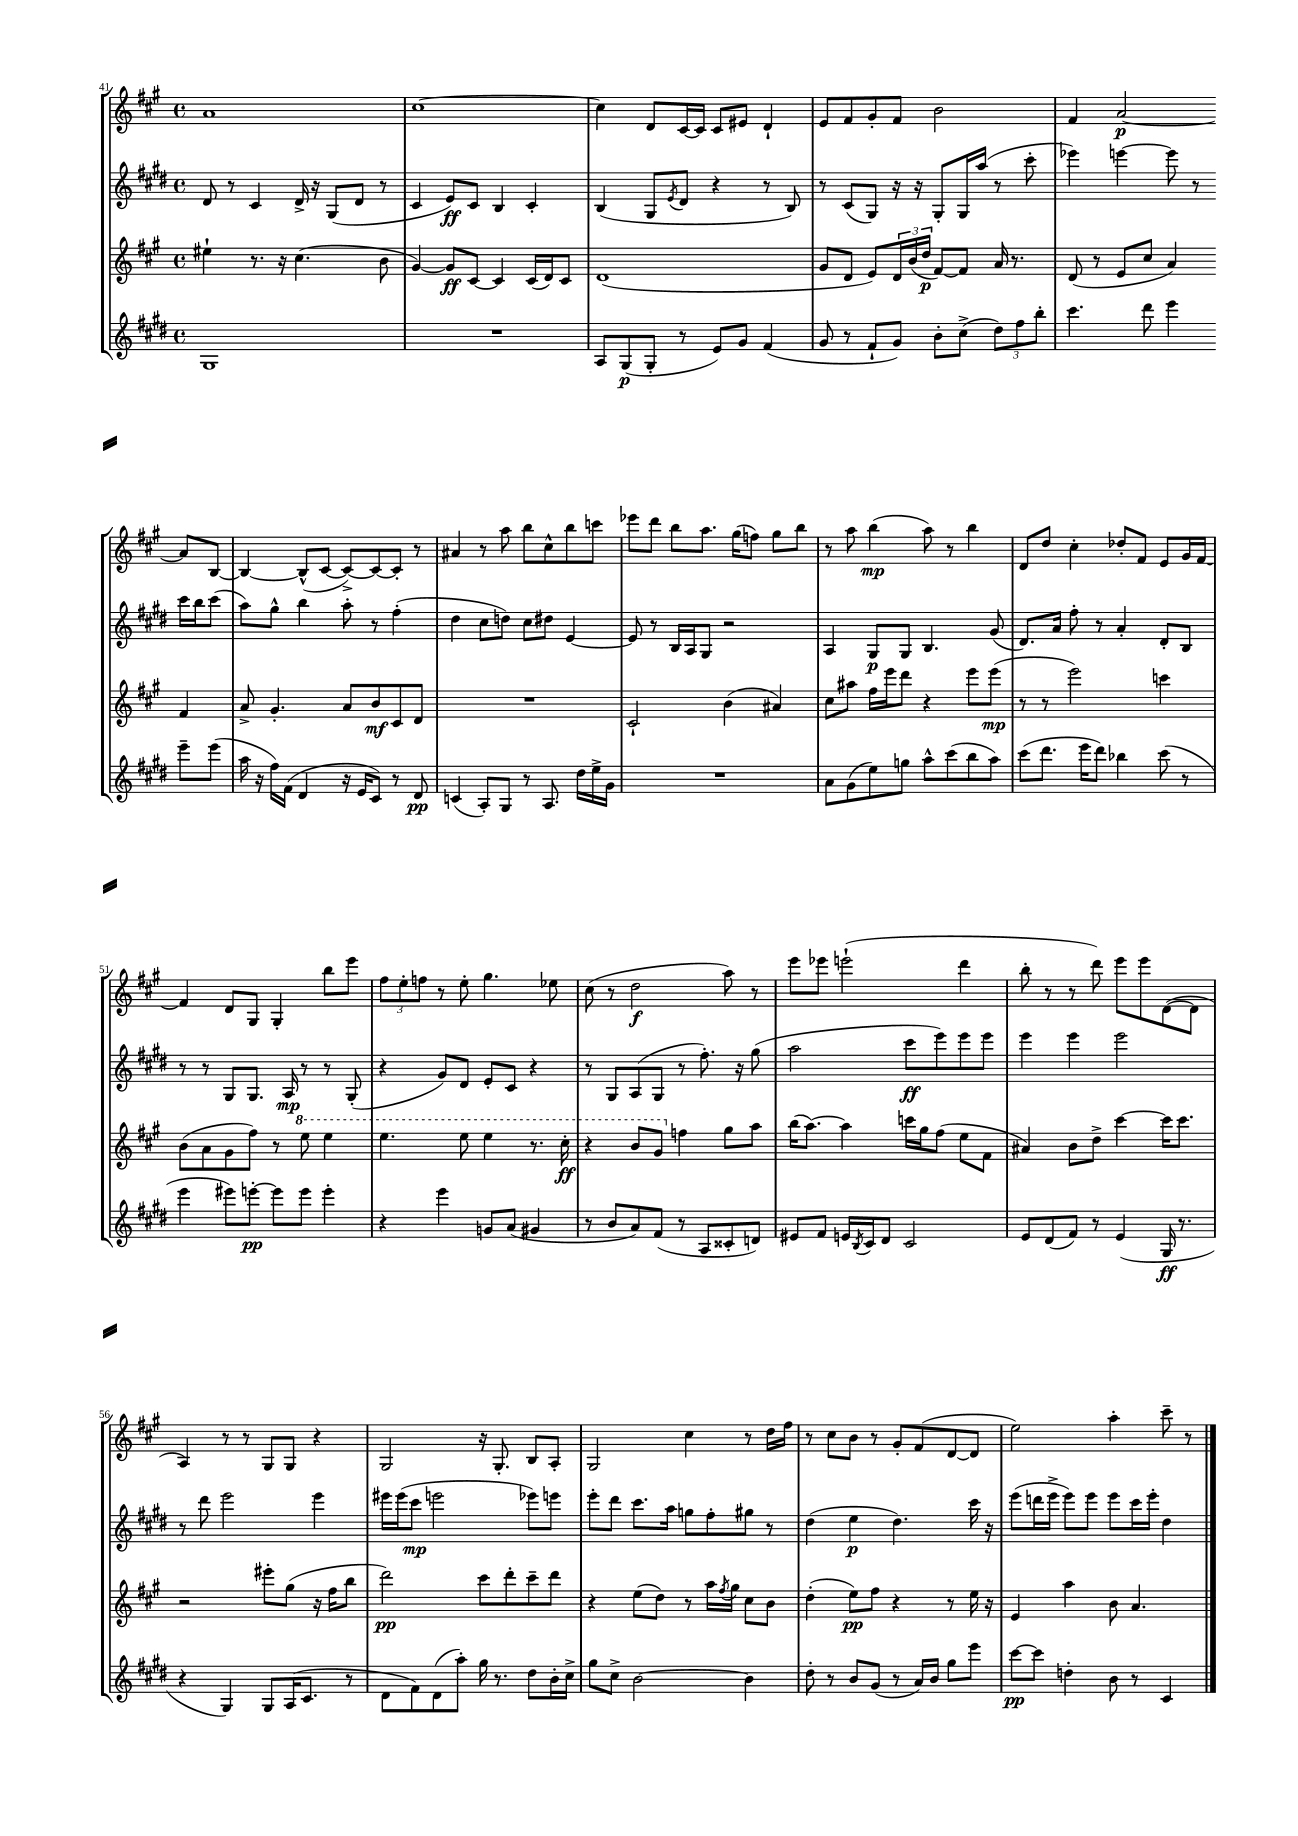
<<
\new StaffGroup <<
\new Staff = "s0" {
    \clef treble \key a \major \defaultTimeSignature \time 4/4
    a'1 |
    cis''1~ |
    cis''4 d'8 cis'16~ cis'16 cis'8 eis'8 d'4-! |
    e'8 fis'8 gis'8-. fis'8 b'2 |
    fis'4 a'2~\p a'8 b8~ |
    b4~ b8-^( cis'8~ cis'8~->) cis'8~ cis'8-. r8 |
    ais'4 r8 a''8 b''8 cis''8-^ b''8 c'''8 |
    ees'''8 d'''8 b''8 a''8. gis''16( f''8) gis''8 b''8 |
    r8 a''8 b''4\mp( a''8) r8 b''4 |
    d'8 d''8 cis''4-. des''8-. fis'8 e'8 gis'16 fis'16~ |
    fis'4 d'8 gis8 gis4-. b''8 e'''8 |
    \tuplet 3/2 { fis''8 e''8-. f''8 } r8 e''8-. gis''4. ees''8 |
    cis''8( r8 d''2\f a''8) r8 |
    e'''8 ees'''8 e'''2-!( d'''4 |
    b''8-. r8 r8 d'''8) e'''8 e'''8 d'8~( d'8 |
    a4) r8 r8 gis8 gis8 r4 |
    gis2 r16 gis8.-. b8 a8-. |
    gis2 cis''4 r8 d''16 fis''16 |
    r8 cis''8 b'8 r8 gis'8-. fis'8( d'8~ d'8 |
    e''2) a''4-. cis'''8-- r8 \bar "|." |
}
\new Staff = "s1" {
    \clef treble \key e \major \defaultTimeSignature \time 4/4
    dis'8 r8 cis'4 dis'16-> r16 gis8( dis'8 r8 |
    cis'4 e'8\ff) cis'8 b4 cis'4-. |
    b4( gis8 \acciaccatura { e'8 } dis'8 r4 r8 b8) |
    r8 cis'8( gis8) r16 r16 gis8-. gis16 a''16( r8 cis'''8-. |
    ees'''4) e'''4~ e'''8 r8 cis'''16 b''16 cis'''8( |
    a''8) gis''8-^ b''4 a''8-. r8 fis''4-.( |
    dis''4 cis''8 d''8) cis''8 dis''8 e'4~ |
    e'8 r8 b16 a16 gis8 r2 |
    a4 gis8\p gis8 b4. gis'8( |
    dis'8.) a'16 fis''8-. r8 a'4-. dis'8-. b8 |
    r8 r8 gis8 gis8. a16\mp r8 r8 gis8-.( |
    r4 gis'8) dis'8 e'8-. cis'8 r4 |
    r8 gis8 a8( gis8 r8 fis''8.-.) r16 gis''8( |
    a''2 cis'''8\ff e'''8) e'''8 e'''8 |
    e'''4 e'''4 e'''2 |
    r8 dis'''8 e'''2 e'''4 |
    eis'''16 eis'''16( cis'''8\mp e'''2 ees'''8) e'''8 |
    e'''8-. dis'''8 cis'''8. a''16 g''8 fis''8-. gis''8 r8 |
    dis''4( e''4\p dis''4.) cis'''16 r16 |
    e'''8( d'''16 e'''16-> e'''8) e'''8 e'''8 cis'''16 e'''16-. dis''4 \bar "|." |
}
\new Staff = "s2" {
    \clef treble \key a \major \defaultTimeSignature \time 4/4
    eis''4-! r8. r16 cis''4.( b'8 |
    gis'4~) gis'8\ff cis'8~ cis'4 cis'16( d'16) cis'8 |
    d'1( |
    gis'8 d'8 e'8) \tuplet 3/2 { d'16 b'16( d''16\p } fis'8~) fis'8 a'16 r8. |
    d'8( r8 e'8 cis''8 a'4) fis'4 |
    a'8-> gis'4.-. a'8 b'8\mf cis'8 d'8 |
    R1 |
    cis'2-! b'4( ais'4) |
    cis''8 ais''8 fis''16 e'''16 d'''8 r4 e'''8 e'''8\mp( |
    r8 r8 e'''2) c'''4 |
    b'8( a'8 gis'8 fis''8) r8 \ottava #1 e'''8 e'''4 |
    e'''4. e'''8 e'''4 r8. cis'''16-.\ff |
    r4 b''8 gis''8 \ottava #0 f''4 gis''8 a''8 |
    b''16( a''8.~) a''4 c'''16 gis''16 fis''8( e''8 fis'8 |
    ais'4) b'8 d''8-> cis'''4~ cis'''16 cis'''8. |
    r2 eis'''8-. gis''8( r16 fis''16 b''8 |
    d'''2\pp) cis'''8 d'''8-. cis'''8-- d'''8 |
    r4 e''8( d''8) r8 a''16 \acciaccatura { fis''8 } gis''16 cis''8 b'8 |
    d''4-.( e''8\pp) fis''8 r4 r8 e''16 r16 |
    e'4 a''4 b'8 a'4. \bar "|." |
}
\new Staff = "s3" {
    \clef treble \key e \major \defaultTimeSignature \time 4/4
    gis1 |
    R1 |
    a8 gis8\p( gis8-. r8 e'8) gis'8 fis'4( |
    gis'8 r8 fis'8-! gis'8) b'8-. cis''8->( \tuplet 3/2 { dis''8) fis''8 b''8-. } |
    cis'''4. dis'''8 e'''4 e'''8-- e'''8( |
    a''16 r16 fis''16) fis'16( dis'4 r16 e'16 cis'8) r8 dis'8\pp |
    c'4( a8-.) gis8 r8 a8. dis''16 e''16-> gis'16 |
    R1 |
    a'8 gis'8( e''8) g''8 a''8-^ cis'''8( b''8 a''8) |
    cis'''8( dis'''8. e'''16 dis'''8) bes''4 cis'''8( r8 |
    e'''4 eis'''8) e'''8~-.\pp e'''8 e'''8 e'''4-. |
    r4 e'''4 g'8 a'8( gis'4 |
    r8 b'8 a'8) fis'8( r8 a8 cisis'8-. d'8) |
    eis'8 fis'8 e'16 \acciaccatura { b8 } cis'16 dis'8 cis'2 |
    e'8 dis'8( fis'8) r8 e'4( gis16\ff r8. |
    r4 gis4) gis8 a16( cis'8. r8 |
    dis'8 fis'8) dis'8( a''8-.) gis''16 r8. dis''8 b'16-. cis''16-> |
    gis''8 cis''8-> b'2~ b'4 |
    dis''8-. r8 b'8 gis'8( r8 a'16) b'16 gis''8 e'''8 |
    cis'''8~\pp cis'''8 d''4-. b'8 r8 cis'4 \bar "|." |
}
>>
>>
\layout { \context { \Score currentBarNumber = #41 } }
